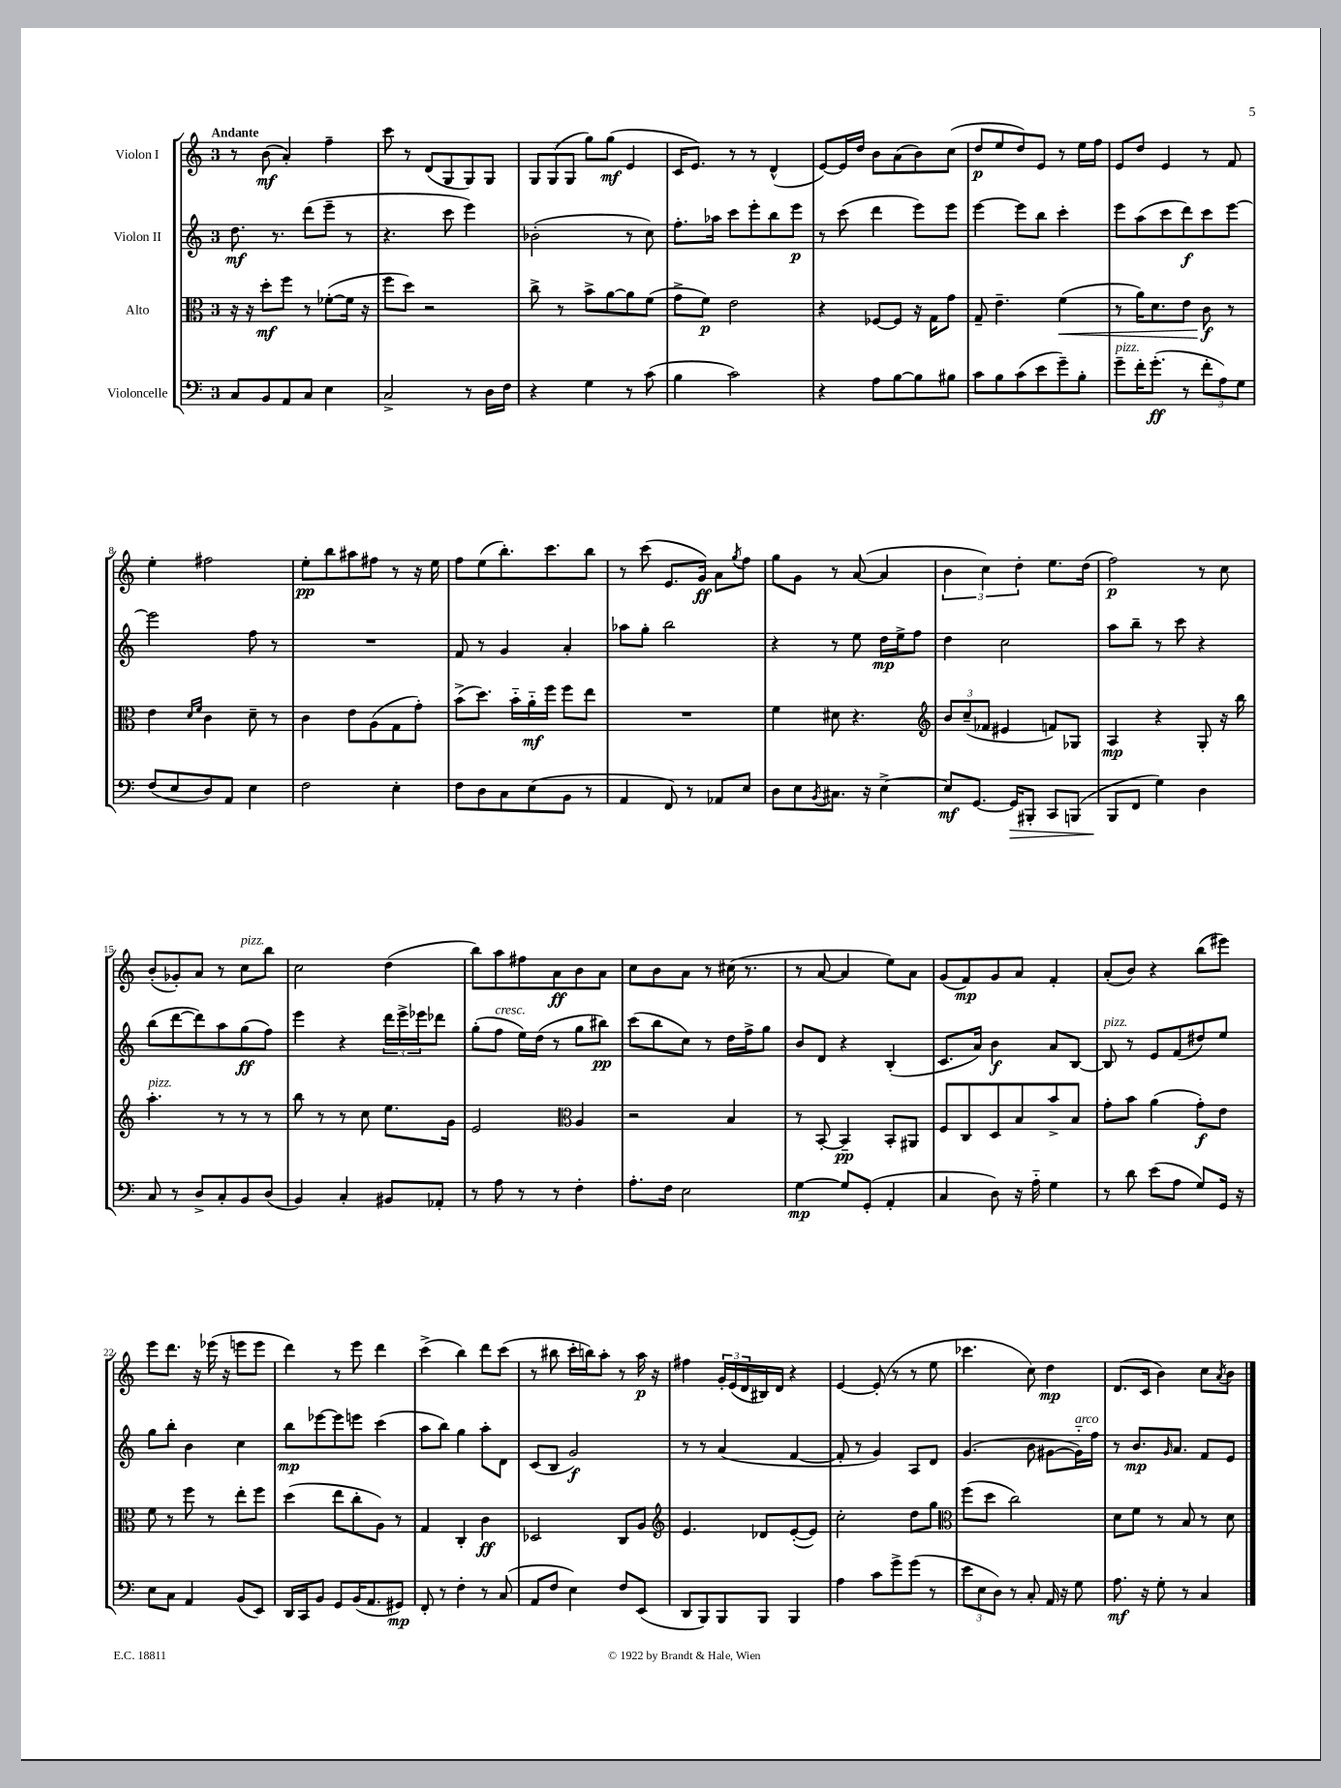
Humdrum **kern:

**kern	**kern	**kern	**kern
*staff4	*staff3	*staff2	*staff1
*clefF4	*clefC3	*clefG2	*clefG2
*k[]	*k[]	*k[]	*k[]
*M3/4	*M3/4	*M3/4	*M3/4
8C	16r	8.dd	8r
.	16r	.	.
8BB	8dd'	.	(8b
.	.	8.r	.
8AA	8ff	.	4a')
8C	8r	(8ddd	.
4E	([8f-'	8eee~	4ff~
.	16f-]	8r	.
.	16r	.	.
=	=	=	=
2C^	8ff	4.r	8ccc
.	8dd)	.	8r
.	2r	.	(8d
.	.	8ccc	8G
8r	.	4eee)	8G)
16D	.	.	8G
16F	.	.	.
=	=	=	=
4r	8cc^	(2b-'	12G
.	.	.	(12G
.	8r	.	.
.	.	.	12G
4G	8b^	.	8gg)
.	[8a	.	(8gg
8r	8a]	8r	4e
(8c	(8f	8cc)	.
=	=	=	=
4B	8g^	8.ff'	16c
.	.	.	8.e)
.	8f)	.	.
.	.	16aa-	.
2c)	2e	8ccc	8r
.	.	8eee'	8r
.	.	8bb	(4d^^
.	.	8eee	.
=	=	=	=
4r	4r	8r	[8e)
.	.	(8ccc	16e]
.	.	.	16dd
8A	[8F-	4ddd	8b
[8B	8F-]	.	(8a
8B]	16r	8eee)	8b)
.	16G	.	.
8B#	8g	8eee	(8cc
=	=	=	=
8c	8G~	[4eee	8dd
8B	4.e~	.	8ee
(8c	.	8eee]	8dd)
8e	.	8bb	8e
8g~)	(4f	4ccc'	8r
8B'	.	.	16ee
.	.	.	16ff
=	=	=	=
8g~	8r	8eee	8e
16f'	16a)	(8aa	8dd
(8.g'	8.d	.	.
.	.	8ccc	4e
8r	8e	8ddd)	.
12f'	8c	8ccc	8r
12A)	.	.	.
.	8r	[8eee	8f
12G	.	.	.
=	=	=	=
(8F	4e	2eee]	4ee'
8E	.	.	.
.	16qqd	.	.
.	16qqf	.	.
8D)	4c	.	2ff#
8AA	.	.	.
4E	8d~	8ff	.
.	8r	8r	.
=	=	=	=
2F	4c	2.r	8ee'
.	.	.	8bb
.	8e	.	8aa#
.	(8A	.	8ff#
4E'	8G	.	8r
.	8g')	.	16r
.	.	.	16ee
=	=	=	=
8F	(8b^	8f	8ff
8D	8.dd)	8r	(8ee
8C	.	4g	8.bb')
.	16b'~	.	.
(8E	16a'~	.	.
.	16ff	.	8.ccc
8BB	8ff	4a'	.
8r	8ee	.	8bb
=	=	=	=
4AA	2.r	8aa-	8r
.	.	8gg'	(8ccc
8FF)	.	2bb	8.e
8r	.	.	.
.	.	.	16g)
8AA-	.	.	8a
.	.	.	8qgg
8E	.	.	8ff
=	=	=	=
8D	4f	4r	8gg
8E	.	.	8g
8qBB	.	.	.
8.C#	8d#	8r	8r
.	4.r	8ee	([8a
16r	.	.	.
[4E^	.	16dd	4a]
.	.	16ee^	.
.	.	8ff	.
=	=	=	=
*	*clefG2	*	*
8E]	12b	4dd	6b
.	(12cc~	.	.
[8.GG	.	.	.
.	12f-	.	6cc)
.	4e#	2cc	.
16GG]	.	.	.
.	.	.	6dd'
8BBB#'	.	.	.
8CC	8f)	.	8.ee
(8BBB	8G-	.	.
.	.	.	(16dd
=	=	=	=
8BBB	4A	8aa	2ff)
8FF	.	8bb~	.
4G)	4r	8r	.
.	.	8ccc	.
4D	8G'	4r	8r
.	16r	.	8cc
.	16bb	.	.
=	=	=	=
8C	4.aa'	(8bb	(8b'
8r	.	[8ddd	8g-')
8D^	.	8ddd])	8a
8C'	8r	8aa	8r
8BB	8r	(8gg	8cc
(8D	8r	8ff)	8bb
=	=	=	=
4BB)	8bb	4eee	2cc
.	8r	.	.
4C'	8r	4r	.
.	8cc	.	.
8BB#	8.ee	24ddd	(4dd
.	.	24eee^	.
.	.	24eee-	.
8AA-'	.	8ddd-	.
.	16g	.	.
=	=	=	=
8r	2e	(8gg'	8bb)
8A	.	8ff	8aa
8r	.	16ee)	8ff#
.	.	(16dd	.
8r	.	8r	8a
*	*clefC3	*	*
4F'	4A	8gg	8b
.	.	8bb#)	8a
=	=	=	=
8.A'	2r	(8ccc	8cc
.	.	8bb	8b
16F	.	.	.
2E	.	8cc)	8a
.	.	8r	8r
.	4B	16dd	(16cc#
.	.	16ff^	8.r
.	.	8gg	.
=	=	=	=
[4G	8r	8b	8r
.	[8BB'	8d	[8a
8G]	4BB~]	4r	4a]
(8GG'	.	.	.
4AA'	8BB'	(4B'	8ee)
.	8AA#	.	8a
=	=	=	=
4C	8F	8.c	(8g
.	8C	.	8f)
.	.	16a)	.
8D)	8D	4b	8g
16r	8B	.	8a
16A'~	.	.	.
4G	8b^	8a	4f'
.	8B	[8B	.
=	=	=	=
8r	8g'	8B]	(8a'
8d	8b	8r	8b)
(8e	(4a	8e	4r
8A	.	(8f	.
8G)	8g')	8dd#)	(8bb
16GG	8e	8ee	8eee#)
16r	.	.	.
=	=	=	=
8E	8f	8gg	8eee
8C	8r	8bb'	8.ddd
4AA	8ff	4b	.
.	.	.	16r
.	8r	.	(16eee-
.	.	.	16r
(8BB	8ee'	4cc	8eee
8EE)	8ff	.	8eee
=	=	=	=
16DD	(4dd	8bb	4ddd)
16CC	.	.	.
8BB	.	[8eee-	.
8GG	8ee	8eee-]	8r
(16BB	8cc'	8eee	8eee
8.AA	.	.	.
.	8A)	(4ccc	4ddd
8GG#)	8r	.	.
=	=	=	=
8FF'	4G	8aa	(4ccc^
8r	.	8bb)	.
4F'	4C'	4gg	4bb)
8r	4c	8aa'	8ddd
(8C	.	8d	(8ccc
=	=	=	=
8AA	2D-	(8c	8r
8F	.	8B	8bb#
4E)	.	2g)	16ccc'
.	.	.	16bb)
.	.	.	8aa'
8F	8C	.	8r
(8EE	8A	.	16aa
.	.	.	16r
=	=	=	=
*	*clefG2	*	*
8DD	4.e	8r	4ff#
8BBB)	.	8r	.
8BBB	.	(4a	24g'
.	.	.	(24e
.	.	.	24d
8BBB	8d-	.	16B#)
.	.	.	16d
4BBB	([8e'	[4f	4r
.	8e])	.	.
=	=	=	=
4A	2cc'	8f']	[4e
.	.	8r	.
8c	.	4g)	(8e']
8g^	.	.	8r
(8g	8dd	8A	8r
8r	8gg	8d	8ee
=	=	=	=
*	*clefC3	*	*
12e	(8ff	(4.g	4.ccc-
12E	.	.	.
.	8dd	.	.
12D)	.	.	.
8r	2cc)	.	.
8C'	.	8b	8cc)
16AA	.	[8g#	4dd
16r	.	.	.
8G	.	16g#'~])	.
.	.	16ff	.
=	=	=	=
8.A	8d	8r	(8.d
.	8f	8.b	.
16r	.	.	16c
8G'	8r	.	4b)
.	.	16qqg	.
.	.	8.a	.
8r	8B	.	.
4C	8r	8f	8cc
.	.	.	8qa
.	8d	8e	8b
==	==	==	==
*-	*-	*-	*-
